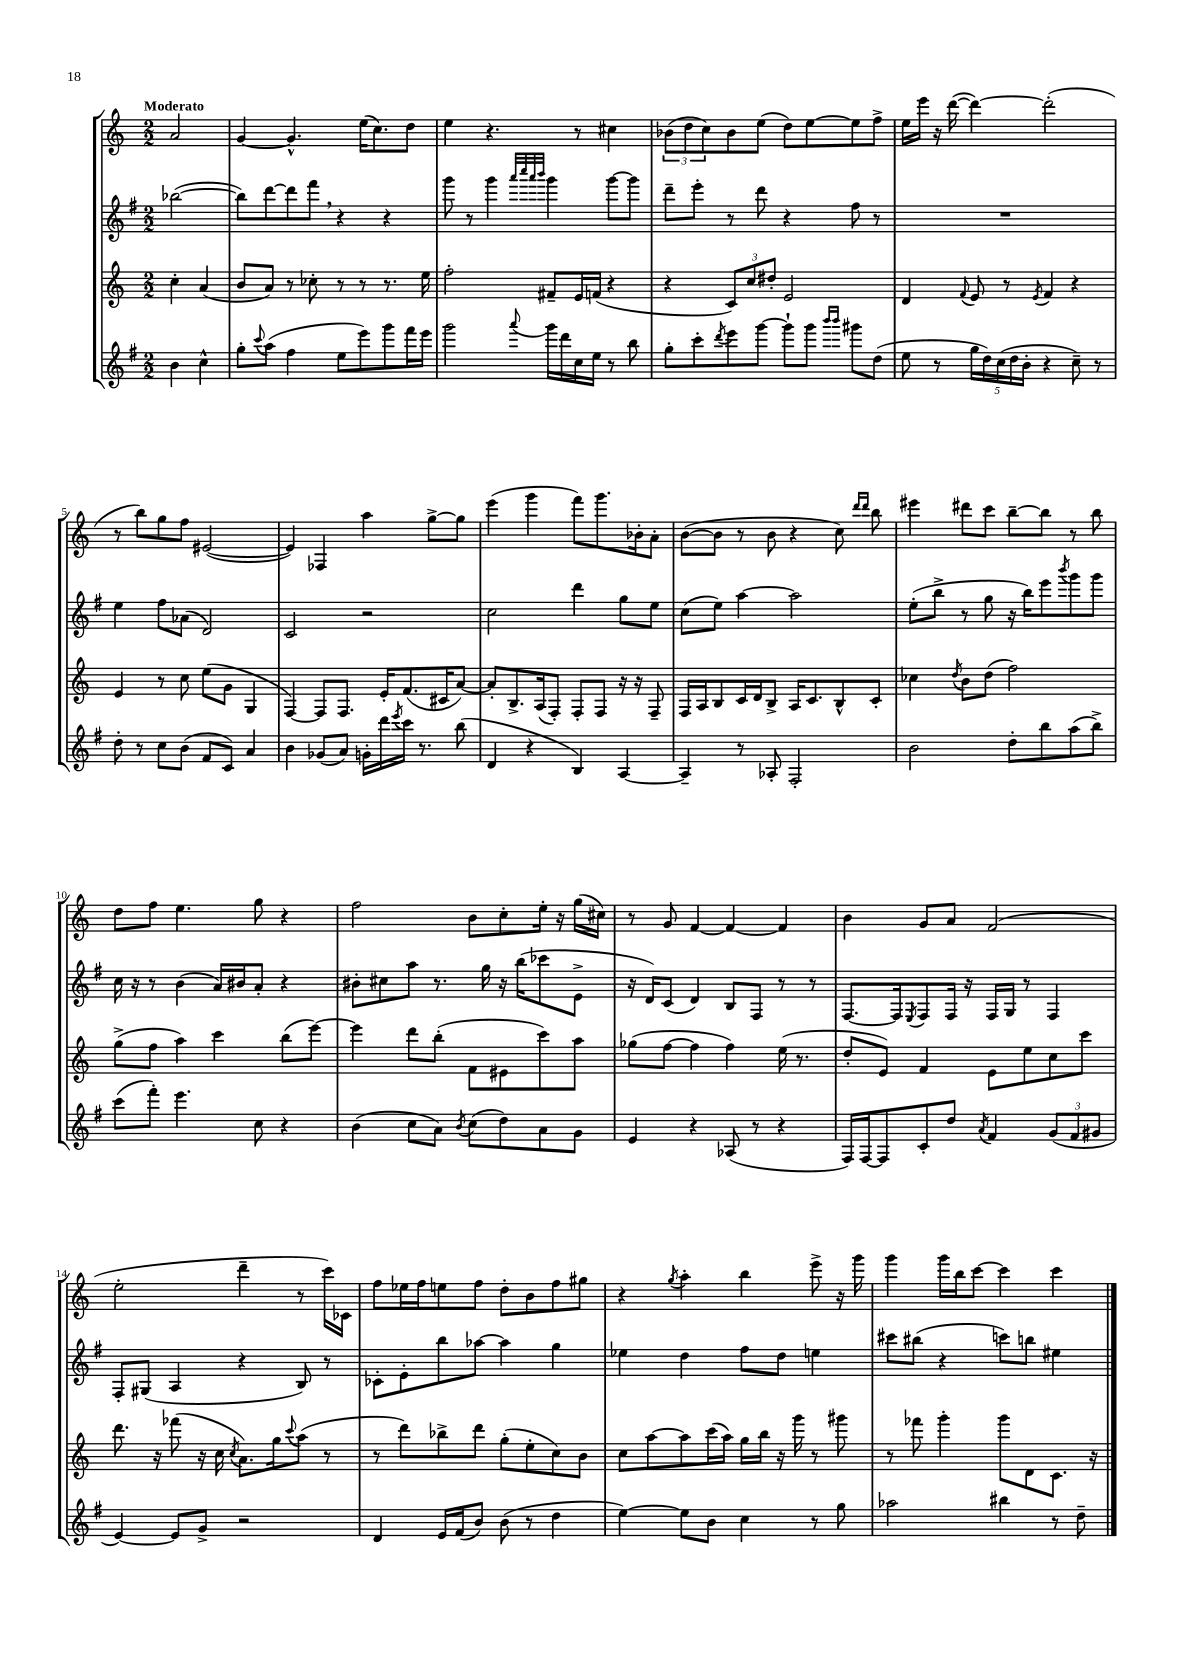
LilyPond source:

<<
\new StaffGroup <<
\new Staff = "s0" {
    \clef treble \key c \major \numericTimeSignature \time 2/2 \partial 2 \tempo "Moderato"
    a'2 |
    g'4~ g'4.-^ e''16( c''8.) d''8 |
    e''4 r4. r8 cis''4 |
    \tuplet 3/2 { bes'8( d''8 c''8) } bes'8 e''8( d''8) e''8~ e''8 f''8-> |
    e''16 e'''16 r16 d'''16~( d'''4~) d'''2-.( |
    r8 b''8) g''8 f''8 eis'2~( |
    eis'4) fes4 a''4 g''8~-> g''8 |
    e'''4( g'''4 f'''8) g'''8. bes'16-. a'8-. |
    b'8~( b'8 r8 b'8 r4 c''8) \grace { d'''16 d'''16 } b''8 |
    eis'''4 dis'''8 c'''8 b''8~-- b''8 r8 b''8 |
    d''8 f''8 e''4. g''8 r4 |
    f''2 b'8 c''8-. e''16-. r16 g''16( cis''16) |
    r8 g'8 f'4~ f'4~ f'4 |
    b'4 g'8 a'8 f'2( |
    e''2-. d'''4-- r8 c'''16) ces'16 |
    f''8 ees''16 f''16 e''8 f''8 d''8-. b'8 f''8 gis''8 |
    r4 \acciaccatura { g''8 } a''4-. b''4 e'''8-> r16 g'''16 |
    g'''4 g'''16 b''16 c'''8~ c'''4 c'''4 \bar "|." |
}
\new Staff = "s1" {
    \clef treble \key g \major \numericTimeSignature \time 2/2 \partial 2
    bes''2~( |
    bes''8) d'''8~ d'''8 fis'''8 \breathe r4 r4 |
    g'''8 r8 g'''4 \grace { a'''32 c''''32 a'''32 b'''32 } g'''4 g'''8~ g'''8 |
    d'''8-- e'''8-. r8 d'''8 r4 fis''8 r8 |
    R1 |
    e''4 fis''8 aes'8( d'2) |
    c'2 r2 |
    c''2 d'''4 g''8 e''8 |
    c''8( e''8) a''4~ a''2 |
    e''8-.( b''8-> r8 g''8 r16 b''16) e'''8 \acciaccatura { b'''8 } g'''8 g'''8 |
    c''16 r16 r8 b'4( a'16) bis'16 a'8-. r4 |
    bis'8-. cis''8 a''8 r8. g''16 r16 b''16( ces'''8 e'8-> |
    r16 d'16) c'8( d'4) b8 fis8 r8 r8 |
    fis8.~ fis16 \acciaccatura { e8 } fis8 fis16 r16 fis16 g16 r8 fis4 |
    fis8-. gis8( a4 r4 b8) r8 |
    ces'8-. e'8-. b''8 aes''8~ aes''4 g''4 |
    ees''4 d''4 fis''8 d''8 e''4 |
    cis'''8 bis''8( r4 c'''8) b''8 eis''4 \bar "|." |
}
\new Staff = "s2" {
    \clef treble \key c \major \numericTimeSignature \time 2/2 \partial 2
    c''4-. a'4( |
    b'8 a'8) r8 ces''8-. r8 r8 r8. e''16 |
    f''2-. fis'8-- e'16 f'16( r4 |
    r4 \tuplet 3/2 { c'8) c''8 dis''8-. } e'2 |
    d'4 \appoggiatura { f'8 } e'8 r8 \acciaccatura { e'8 } f'4 r4 |
    e'4 r8 c''8 e''8( g'8 g4 |
    f4~) f8 f8. e'16-. f'8.( cis'16 a'8~) |
    a'8-. b8.-> a16( f8-.) f8-. f8 r16 r16 f8-- |
    f16 a16 b8 c'16 d'16 b8-> a16 c'8. b8-^ c'8-. |
    ces''4 \acciaccatura { d''8 } b'8 d''8( f''2) |
    g''8->( f''8 a''4) c'''4 b''8( e'''8~) |
    e'''4 d'''8 b''8-.( f'8 eis'8 c'''8) a''8 |
    ges''8( f''8~ f''4 f''4) e''16( r8. |
    d''8-. e'8) f'4 e'8 e''8 c''8 c'''8 |
    d'''8. r16 fes'''8( r16 c''16 \acciaccatura { c''8 } a'8.) g''16 \appoggiatura { c'''8 } a''8( r8 |
    r8 d'''8) bes''8-> d'''8 g''8-.( e''8-. c''8) b'8 |
    c''8 a''8~ a''8 c'''16( a''16) g''16 b''16 r16 g'''16 r8 gis'''8 |
    r8 fes'''8 g'''4-. g'''8 d'8 c'8. r16 \bar "|." |
}
\new Staff = "s3" {
    \clef treble \key g \major \numericTimeSignature \time 2/2 \partial 2
    b'4 c''4-^ |
    g''8-. \appoggiatura { c'''8 } a''8( fis''4 e''8 e'''8) g'''8 fis'''16 e'''16 |
    g'''2 \appoggiatura { a'''8 } g'''16 d'''16 c''16 e''16 r8 b''8 |
    g''8-. c'''8-. \acciaccatura { d'''8 } e'''8 g'''8~ g'''8-! g'''8 \grace { b'''16 b'''16 } gis'''8 d''8( |
    e''8 r8 \tuplet 5/4 { g''16 d''16) c''16( d''16 b'16-. } r4 c''8--) r8 |
    d''8-. r8 c''8 b'8( fis'8 c'8) a'4 |
    b'4 ges'8( a'8) g'16-. d'''16 \acciaccatura { e'''8 } c'''16 r8. b''8( |
    d'4 r4 b4) a4~ |
    a4-- r8 aes8-. fis2-. |
    b'2 d''8-. b''8 a''8( b''8->) |
    c'''8( fis'''8-.) e'''4. c''8 r4 |
    b'4( c''8 a'8) \acciaccatura { b'8 } c''8( d''8) a'8 g'8 |
    e'4 r4 aes8( r8 r4 |
    fis16) fis16~ fis8 c'8-. d''8 \acciaccatura { a'8 } fis'4 \tuplet 3/2 { g'8( fis'8 gis'8 } |
    e'4~) e'8 g'8-> r2 |
    d'4 e'16 fis'16( b'8) b'8( r8 d''4 |
    e''4~) e''8 b'8 c''4 r8 g''8 |
    aes''2 bis''4 r8 d''8-- \bar "|." |
}
>>
>>
